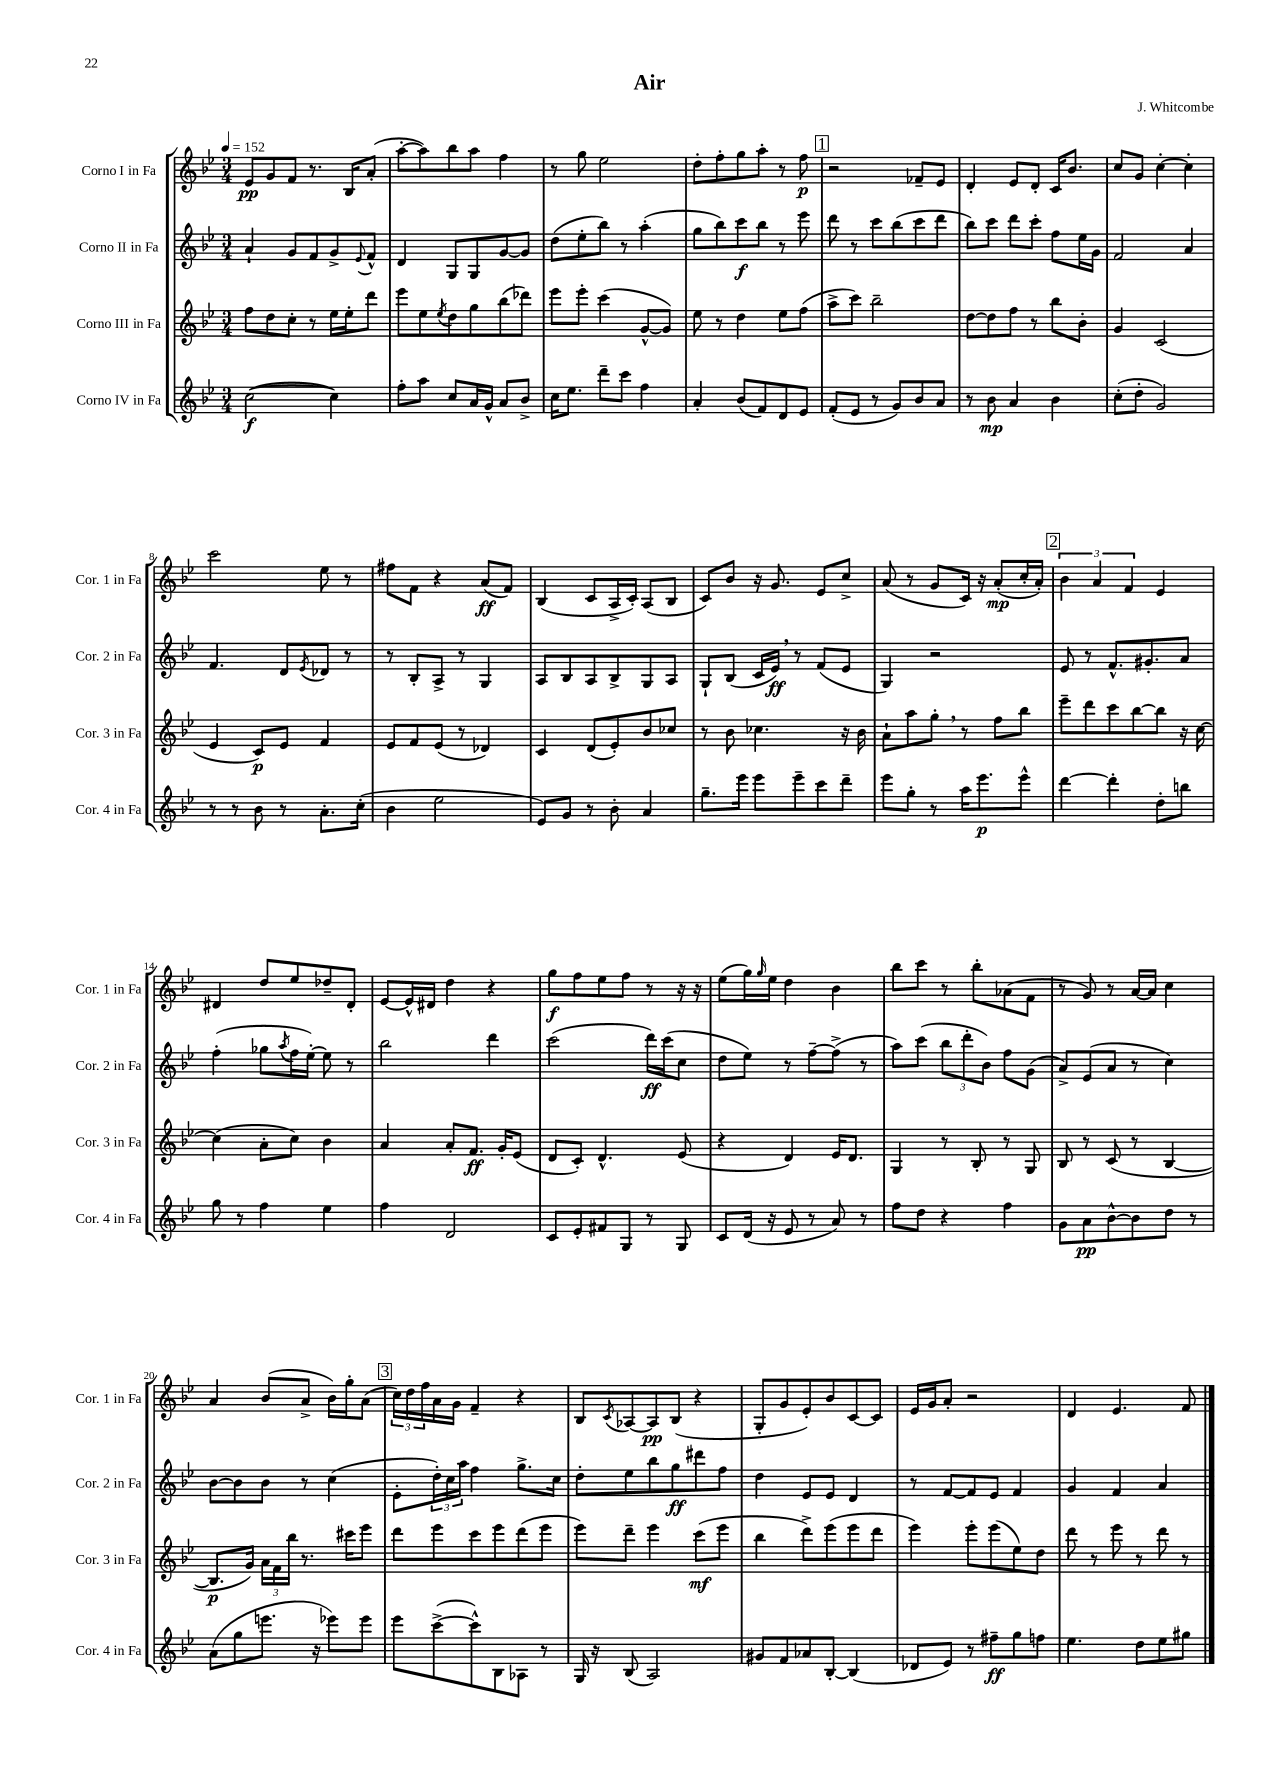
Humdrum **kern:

**kern	**kern	**kern	**kern
*staff4	*staff3	*staff2	*staff1
*clefG2	*clefG2	*clefG2	*clefG2
*k[b-e-]	*k[b-e-]	*k[b-e-]	*k[b-e-]
*M3/4	*M3/4	*M3/4	*M3/4
*MM152	*MM152	*MM152	*MM152
([2cc\	8ff\L	4a`/	8e-/L
.	8dd\	.	8g/
.	8cc'\J	8g/L	8f/J
.	8r	8f/	8.r
4cc\])	16ee-\LL	8g^/	.
.	16ee-'\J	.	16B-/LK
.	.	8qqe-/	.
.	8ddd\J	8f^^/J	(8a'/J
=	=	=	=
8ff'\L	8eee-\L	4d/	[8aa'\L
8aa\J	8ee-\	.	8aa\])
.	8qee-/	.	.
8cc/L	8dd\	8G/L	8bb-\
16a/L	8gg\	8G/	8aa\J
16g^^/JJ	.	.	.
8a/L	(8bb-\	[8g/	4ff\
8b-^/J	8ddd-\J)	8g/]J	.
=	=	=	=
16cc\LK	8eee-\L	(8dd\L	8r
8.ee-\J	.	.	.
.	8eee-'\J	8ee-'\	8gg\
8ddd~\L	(4ccc\	8bb-\J)	2ee-\
8ccc\J	.	8r	.
4ff\	[8g^^/L	(4aa'\	.
.	8g/]J)	.	.
=	=	=	=
4a'/	8ee-\	8gg\L	8dd'\L
.	8r	8bb-\)	8ff'\
(8b-/L	4dd\	8ccc\	8gg\
8f/)	.	8bb-\J	8aa'\J
8d/	8ee-\L	8r	8r
8e-/J	(8ff\J	8eee-\	8ff\
=	=	=	=
(8f'/L	8aa^\L	8ddd\	2r
8e-/J	8ccc\J)	8r	.
8r	2bb-~\	8ccc\L	.
8g/L)	.	(8bb-\	.
8b-/	.	8ccc\	8f-~/L
8a/J	.	8ddd\J	8e-/J
=	=	=	=
8r	[8dd\L	8bb-\L)	4d'/
8b-\	8dd\]	8ccc\J	.
4a/	8ff\J	8ddd\L	8e-/L
.	8r	8ccc'\J	8d'/J
4b-\	8bb-\L	8ff\L	16c/LK
.	.	.	8.b-/J
.	8b-'\J	16ee-\L	.
.	.	16g\JJ	.
=	=	=	=
(8cc'\L	4g/	2f/	8cc/L
8dd'\J	.	.	8g/J
2g/)	(2c/	.	[4cc'\
.	.	4a/	4cc'\]
=	=	=	=
8r	4e-/	4.f/	2ccc\
8r	.	.	.
8b-\	8c/L)	.	.
8r	8e-/J	8d/L	.
.	.	8qe-/	.
8.a'\L	4f/	8d-/J	8ee-\
.	.	8r	8r
(16cc'\Jk	.	.	.
=	=	=	=
4b-\	8e-/L	8r	8ff#\L
.	8f/	8B-'/L	8f\J
2ee-\	(8e-/J	8A^/J	4r
.	8r	8r	.
.	4d-/)	4G/	(8a/L
.	.	.	8f/J)
=	=	=	=
8e-/L)	4c/	8A/L	(4B-/
8g/J	.	8B-/	.
8r	(8d/L	8A/	8c/L
8b-'\	8e-'/)	8B-^/	16A^/L
.	.	.	16c'/JJ)
4a/	8b-/	8G/	(8A/L
.	8cc-/J	8A/J	8B-/J
=	=	=	=
8.gg~\L	8r	8G`/L	8c/L)
.	8b-\	(8B-/J	8b-/J
16eee-\Jk	.	.	.
8eee-\L	4.cc-\	16c/LL	16r
.	.	16e-/JJ)	8.g/
8eee-~\	.	8r	.
8ccc\	.	(8f/L	8e-/L
8ddd~\J	16r	8e-/J	8cc^/J
.	16b-\	.	.
=	=	=	=
8eee-\L	8a`\L	4G/)	(8a/
8gg'\J	8aa\	.	8r
8r	8gg'\J	2r	8g/L
16aa\LK	8r	.	16c/Jk)
8.eee-\	.	.	16r
.	8ff\L	.	(8a'/L
8eee-^^\J	8bb-\J	.	16cc'/L
.	.	.	16a'/JJ)
=	=	=	=
[4ddd\	8eee-~\L	8e-/	6b-\
.	8ddd\	8r	.
.	.	.	6a/
4ddd'\]	8ccc\	8.f^^/L	.
.	.	.	6f/
.	[8bb-\	.	.
.	.	8.g#'/	.
8dd'\L	8bb-\]J	.	4e-/
8bb\J	16r	8a/J	.
.	[16cc\	.	.
=	=	=	=
8gg\	(4cc\]	(4ff'\	4d#/
8r	.	.	.
4ff\	8a'\L	8gg-\L	8dd/L
.	.	8qaa/	.
.	8cc\J)	16ff\L	8ee-/
.	.	[16ee-'\JJ)	.
4ee-\	4b-\	8ee-\]	8dd-~/
.	.	8r	8d#'/J
=	=	=	=
4ff\	4a/	2bb-\	[8e-/L
.	.	.	16e-^^/]L
.	.	.	16d#/JJ
2d/	8a'/L	.	4dd\
.	8.f/J	.	.
.	.	4ddd\	4r
.	16g'/LK	.	.
.	(8e-/J	.	.
=	=	=	=
8c/L	8d/L	(2ccc\	8gg\L
8e-'/	8c'/J)	.	8ff\
8f#/	4.d^^/	.	8ee-\
8G/J	.	.	8ff\J
8r	.	16ddd\LL)	8r
.	.	(16ccc\J	.
8G/	(8e-/	8cc\J	16r
.	.	.	16r
=	=	=	=
8c/L	4r	8dd\L	(8ee-\L
(16d/Jk	.	8ee-\J)	16gg\L)
.	.	.	16qqgg/
16r	.	.	16ee-\JJ
8e-/	4d/)	8r	4dd\
8r	.	[8ff~\L	.
8a/)	16e-/LK	(8ff^\]J	4b-\
.	8.d/J	.	.
8r	.	8r	.
=	=	=	=
8ff\L	4G/	8aa\L)	8bb-\L
8dd\J	.	(8ccc\J	8ccc\J
4r	8r	12bb-\L	8r
.	.	12ddd'\	.
.	8B-'/	.	8bb-'\L
.	.	12b-\J)	.
4ff\	8r	8ff\L	(8a-\
.	8G/	(8g\J	8f\J
=	=	=	=
8g\L	8B-/	8a^/L)	8r
8a\	8r	(8e-/	8g/)
[8b-^^\	(8c/	8a/J	8r
8b-\]	8r	8r	[16a/LL
.	.	.	16a/]JJ
8dd\J	[4B-/	4cc\)	4cc\
8r	.	.	.
=	=	=	=
(8a\L	8.B-/]L	[8b-\L	4a/
8gg\	.	8b-\]	.
.	16g/Jk)	.	.
8.eee\J	24a\LL	8b-\J	(8b-/L
.	24f\	.	.
.	24bb-\JJ	.	.
.	8.r	8r	8a^/J
16r	.	.	.
8eee-\L)	.	(4cc\	16b-\LL)
.	16ccc#\LK	.	16gg'\J
8eee-\J	8eee-\J	.	(8a\J
=	=	=	=
8eee-\L	8ddd\L	8e-'\L	24cc\LL)
.	.	.	24dd\
.	.	.	24ff\
([8ccc^\	8eee-\	24dd'\L)	16a\
.	.	24cc\	.
.	.	.	16g\JJ
.	.	24aa\JJ	.
8ccc^^\])	8ccc\	4ff\	4f~/
8B-\	8eee-\	.	.
8A-\J	(8ddd\	8.gg^\L	4r
8r	8eee-\J	.	.
.	.	16cc\Jk	.
=	=	=	=
16G/	8eee-\L)	8dd'\L	8B-/L
16r	.	.	.
.	.	.	8qc/
(8B-/	8ddd~\J	8ee-\	[8A-/
2A/)	4eee-\	8bb-\	8A-/]
.	.	8gg\	(8B-/J
.	(8ccc\L	8ddd#\	4r
.	8eee-\J	8ff\J	.
=	=	=	=
8g#/L	4bb-\	4dd\	8G'/L
8f/	.	.	8g/
8a-/	8ddd^\L)	8e-/L	8e-'/)
[8B-'/J	(8eee-\	8e-/J	8b-/
(4B-/]	8eee-\	4d/	[8c/
.	8ddd\J	.	8c/]J
=	=	=	=
8d-/L	4eee-\)	8r	16e-/LL
.	.	.	16g/J
8e-/J)	.	[8f/L	8a'/J
8r	8eee-'\L	8f/]	2r
8ff#~\L	(8eee-\	8e-/J	.
8gg\	8ee-\)	4f/	.
8ff\J	8dd\J	.	.
=	=	=	=
4.ee-\	8ddd\	4g/	4d/
.	8r	.	.
.	8eee-\	4f/	4.e-/
8dd\L	8r	.	.
8ee-\	8ddd\	4a/	.
8gg#\J	8r	.	8f/
==	==	==	==
*-	*-	*-	*-
